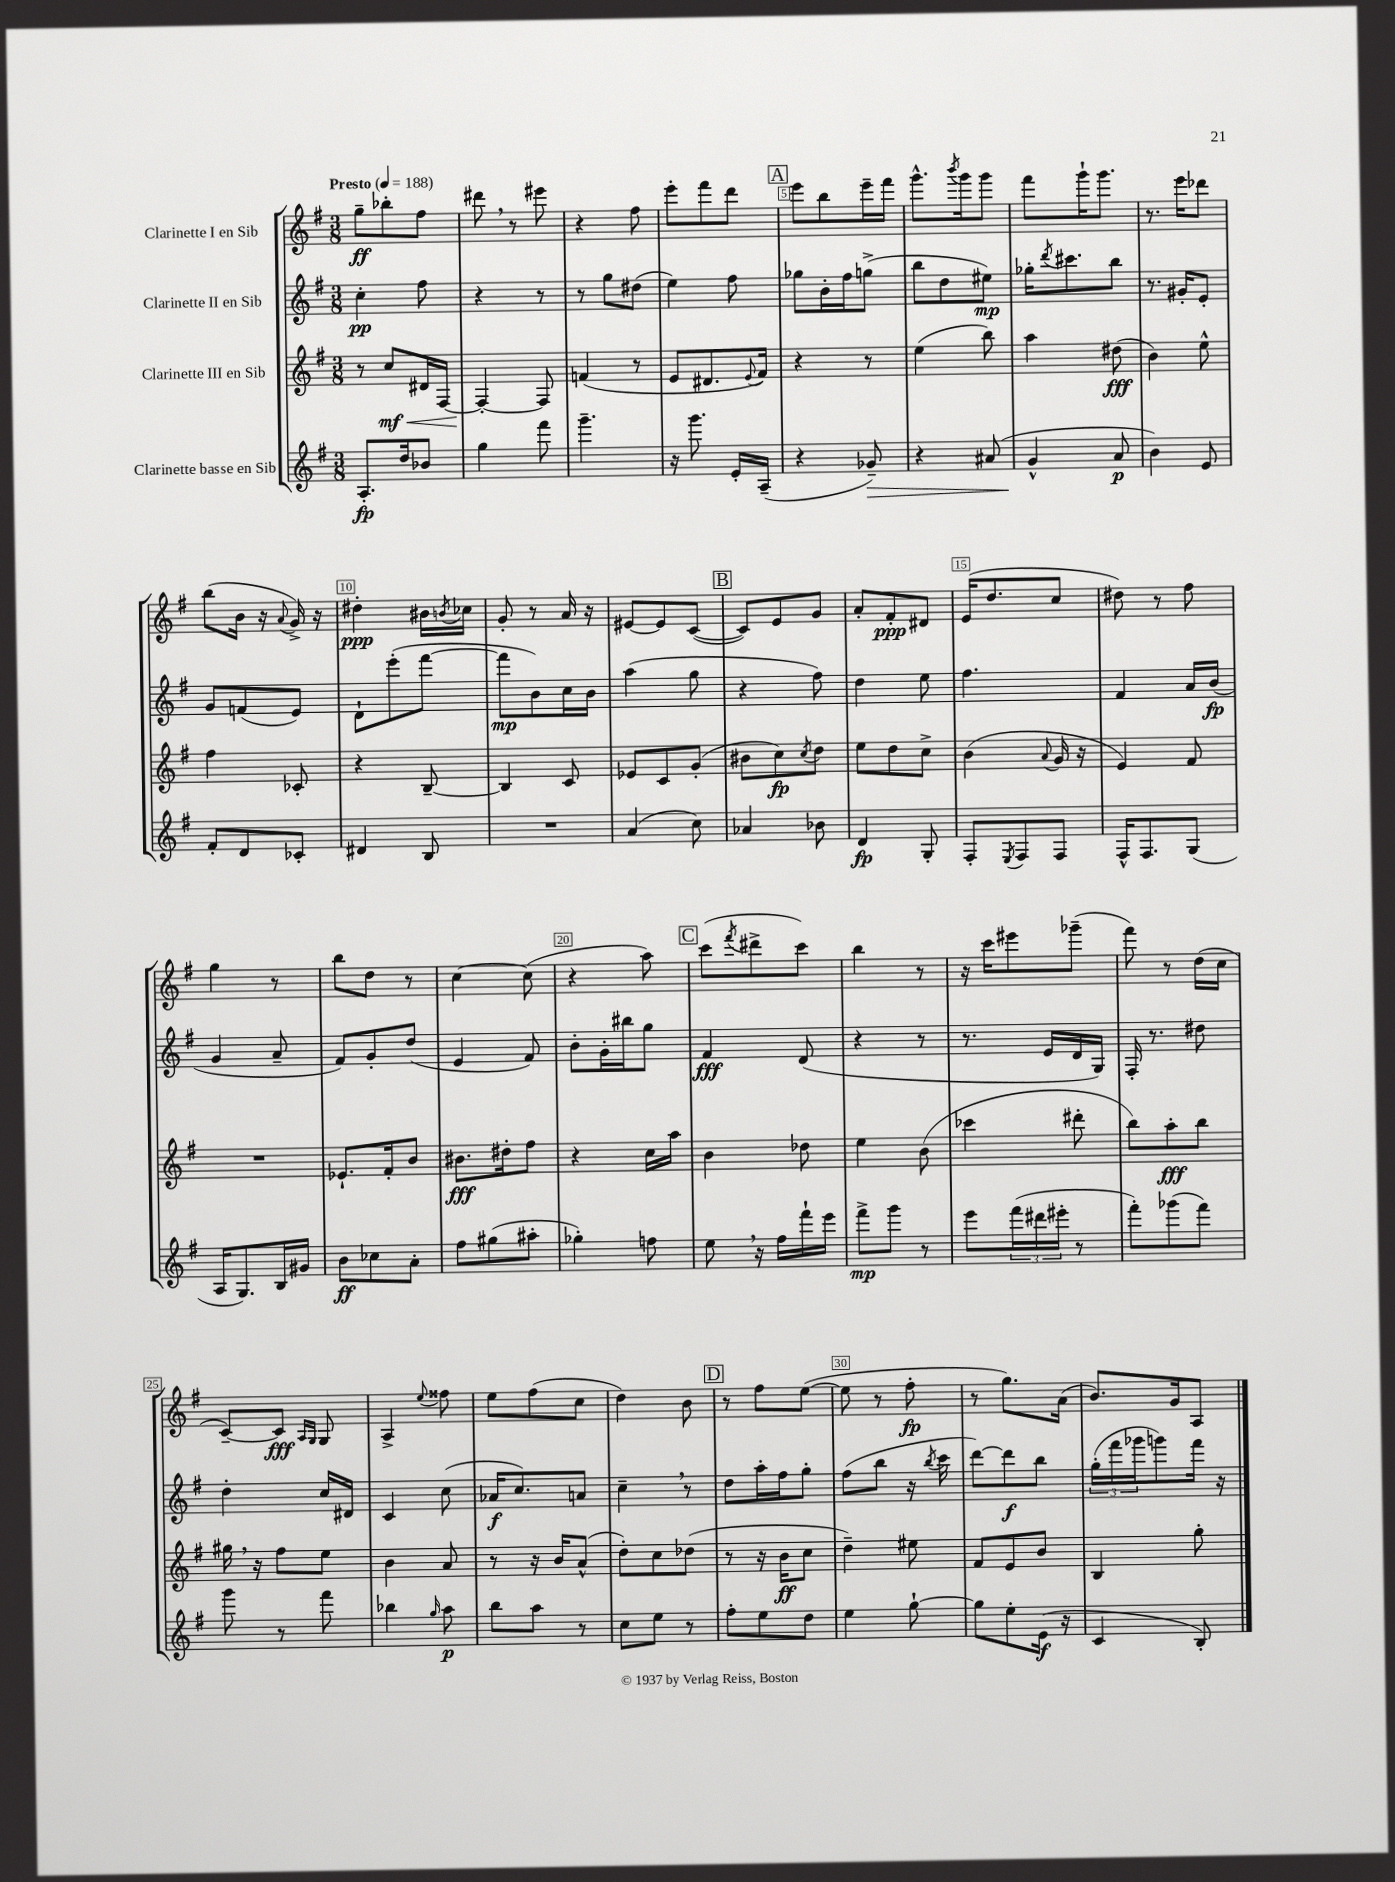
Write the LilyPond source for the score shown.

<<
\new StaffGroup <<
\new Staff = "s0" \with { instrumentName = "Clarinette I en Sib" } {
    \clef treble \key g \major \numericTimeSignature \time 3/8 \tempo "Presto" 4 = 188
    g''8--\ff bes''8-. fis''8 |
    dis'''8 \breathe r8 eis'''8 |
    r4 fis''8 |
    e'''8-. fis'''8 d'''8 |
    \mark \markup { \box "A" } e'''8 b''8 e'''16-- fis'''16 |
    g'''8.-^ \acciaccatura { b'''8 } g'''16 g'''8 |
    fis'''8 g'''16-! g'''8. |
    r8. e'''16 des'''8 |
    b''8( b'16 r16 \appoggiatura { a'8 } g'16->) r16 |
    dis''4-.\ppp bis'16 \acciaccatura { b'8 } ces''16 |
    g'8-. r8 a'16 r16 |
    eis'8~ eis'8 c'8~( |
    \mark \markup { \box "B" } c'8) e'8 g'8 |
    a'8-. fis'8-.\ppp dis'8 |
    e'16( d''8. c''8 |
    dis''8) r8 fis''8 |
    g''4 r8 |
    b''8 d''8 r8 |
    c''4~ c''8( |
    r4 a''8) |
    \mark \markup { \box "C" } c'''8( \acciaccatura { fis'''8 } dis'''8-> c'''8) |
    b''4 r8 |
    r16 c'''16 eis'''8 ges'''8--( |
    fis'''8) r8 d''16( c''16 |
    c'8~--) c'8\fff \grace { a16 g16 } g8 |
    a4-> \appoggiatura { e''8 } fisis''8 |
    e''8 fis''8( c''8 |
    d''4) b'8 |
    \mark \markup { \box "D" } r8 fis''8 e''8~( |
    e''8 r8 fis''8-.\fp |
    r8 g''8.) a'16( |
    b'8.) g'16 a8 \bar "|." |
}
\new Staff = "s1" \with { instrumentName = "Clarinette II en Sib" } {
    \clef treble \key g \major \numericTimeSignature \time 3/8
    c''4-.\pp fis''8 |
    r4 r8 |
    r8 g''8 dis''8( |
    e''4) fis''8 |
    \mark \markup { \box "A" } ges''8 b'16-. fis''16 g''8->( |
    b''8 d''8 eis''8\mp) |
    ges''16-. \acciaccatura { d'''8 } cis'''8. b''8 |
    r8. gis'16-. e'8-. |
    g'8 f'8( e'8) |
    d'8-! e'''8-.( fis'''8~ |
    fis'''8\mp b'8) c''16 b'16 |
    a''4( g''8 |
    \mark \markup { \box "B" } r4 fis''8) |
    d''4 e''8 |
    fis''4. |
    fis'4 a'16 b'16\fp( |
    g'4 a'8-- |
    fis'8) g'8-. d''8( |
    e'4 fis'8) |
    b'8-. g'16-. bis''16 g''8 |
    \mark \markup { \box "C" } fis'4\fff d'8( |
    r4 r8 |
    r8. e'16 d'16 g16) |
    fis16-. r8. dis''8 |
    d''4-. c''16 dis'16 |
    c'4 c''8( |
    aes'16\f c''8.) a'8 |
    c''4-- \breathe r8 |
    \mark \markup { \box "D" } d''8 a''16-. fis''16 g''8-. |
    fis''8( b''8 r16 \acciaccatura { b''8 } c'''16 |
    d'''8~) d'''8\f b''8 |
    \tuplet 3/2 { g''16-.( fis'''16 ges'''16 } g'''8) fis'''16 r16 \bar "|." |
}
\new Staff = "s2" \with { instrumentName = "Clarinette III en Sib" } {
    \clef treble \key g \major \numericTimeSignature \time 3/8
    r8 c''8\mf\< dis'16 fis16~ |
    fis4~-.\! fis8 |
    f'4( r8 |
    e'8 dis'8. \appoggiatura { e'8 } fis'16) |
    \mark \markup { \box "A" } r4 r8 |
    e''4( b''8) |
    a''4 dis''8\fff( |
    b'4) e''8-^ |
    fis''4 ces'8-. |
    r4 b8~-- |
    b4 c'8 |
    ees'8 c'8 g'8-.( |
    \mark \markup { \box "B" } bis'8 c''8\fp) \acciaccatura { c''8 } d''8 |
    e''8 d''8 c''8-> |
    b'4( \appoggiatura { a'8 } g'16 r16 |
    e'4) fis'8 |
    R4. |
    ees'8.-! fis'16-. b'8 |
    bis'8.\fff dis''16-. fis''8 |
    r4 c''16 a''16 |
    \mark \markup { \box "C" } b'4 des''8 |
    e''4 b'8( |
    ces'''4 dis'''8-. |
    b''8) a''8-.\fff b''8 |
    gis''16 \breathe r16 fis''8 e''8 |
    b'4 a'8 |
    r8 r16 b'16 a'8-^( |
    d''8-.) c''8 des''8( |
    \mark \markup { \box "D" } r8 r16 b'16\ff c''8 |
    d''4--) eis''8 |
    fis'8 e'8 b'8 |
    b4 g''8-. \bar "|." |
}
\new Staff = "s3" \with { instrumentName = "Clarinette basse en Sib" } {
    \clef treble \key g \major \numericTimeSignature \time 3/8
    a8.-.\fp d''16 bes'8 |
    g''4 fis'''8 |
    g'''4.-- |
    r16 g'''8. e'16-. a16--( |
    \mark \markup { \box "A" } r4 ges'8--\>) |
    r4 ais'8( |
    g'4-^\! a'8\p |
    b'4) e'8 |
    fis'8-. d'8 ces'8-. |
    dis'4 b8 |
    R4. |
    a'4( c''8) |
    \mark \markup { \box "B" } aes'4 bes'8 |
    d'4\fp g8-. |
    fis8-. \acciaccatura { e8 } fis8 fis8 |
    fis16-^ fis8. g8( |
    a16 g8.) b16 gis'16 |
    b'8\ff ces''8 a'8-. |
    fis''8 gis''8( ais''8-. |
    ges''4-.) f''8 |
    \mark \markup { \box "C" } e''8 \breathe r16 fis''16 fis'''16-! e'''16 |
    fis'''8->\mp g'''8 r8 |
    e'''8 \tuplet 3/2 { fis'''16( dis'''16 eis'''16-. } r8 |
    fis'''8-.) ges'''8( fis'''8) |
    g'''8 r8 fis'''8 |
    bes''4 \grace { g''16 } a''8\p |
    b''8 a''8 r8 |
    c''8 e''8 r8 |
    \mark \markup { \box "D" } fis''8-. e''8 d''8 |
    e''4 g''8~-! |
    g''8 e''8-. e'16\f( r16 |
    c'4 b8-.) \bar "|." |
}
>>
>>
\layout { \context { \Score \override BarNumber.break-visibility = ##(#f #t #t) barNumberVisibility = #(every-nth-bar-number-visible 5) \override BarNumber.stencil = #(make-stencil-boxer 0.1 0.3 ly:text-interface::print) } }
